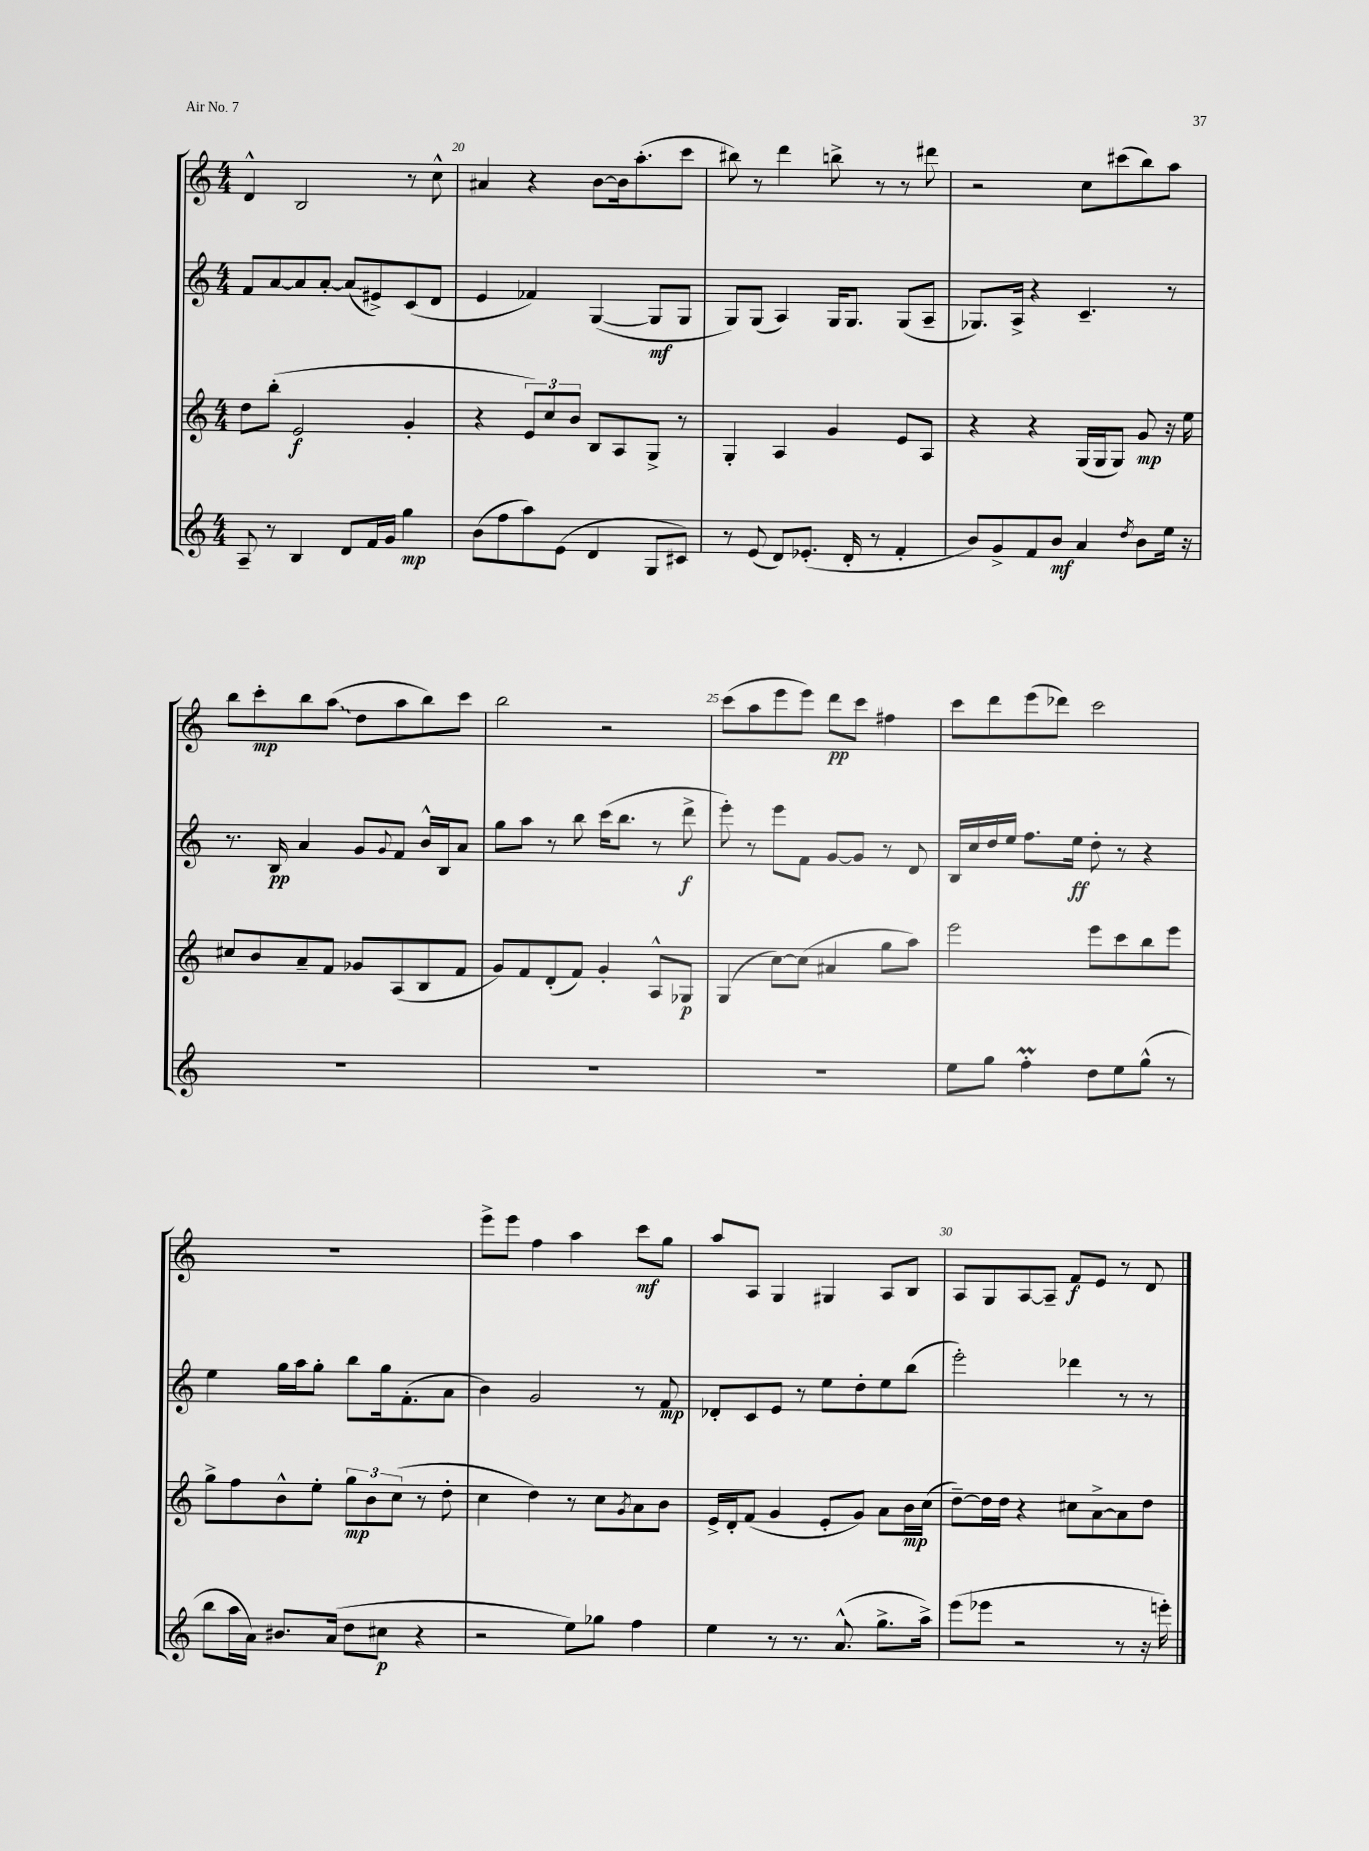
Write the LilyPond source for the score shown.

<<
\new StaffGroup <<
\new Staff = "s0" {
    \clef treble \key c \major \numericTimeSignature \time 4/4
    d'4-^ b2 r8 c''8-^ |
    ais'4 r4 b'8~ b'16 a''8.-.( c'''8 |
    bis''8) r8 d'''4 b''8-> r8 r8 dis'''8 |
    r2 c''8 cis'''8( b''8) a''8 |
    b''8 c'''8-.\mp b''8 \once \override Glissando.style = #'zigzag a''8\glissando( d''8 a''8 b''8) c'''8 |
    b''2 r2 |
    c'''8( a''8 e'''8 e'''8) d'''8\pp c'''8 fis''4 |
    c'''8 d'''8 e'''8( des'''8) c'''2 |
    R1 |
    e'''8-> e'''8 f''4 a''4 c'''8\mf g''8 |
    a''8 a8 g4 gis4 a8 b8 |
    a8 g8 a8~ a8-- f'8\f e'8 r8 d'8 \bar "|." |
}
\new Staff = "s1" {
    \clef treble \key c \major \numericTimeSignature \time 4/4
    f'8 a'8~ a'8 a'8~-. a'8\glissando( eis'8->) c'8( d'8 |
    e'4 fes'4) g4~( g8\mf g8 |
    g8) g8( a4) g16 g8. g8( a8-- |
    ges8.) a16-> r4 c'4.-- r8 |
    r8. b16\pp a'4 g'8 \appoggiatura { g'8 } f'8 b'16-^ b16 a'8 |
    g''8 a''8 r8 b''8 c'''16( b''8. r8 d'''8->\f |
    e'''8-.) r8 e'''8 f'8 g'8~ g'8 r8 d'8 |
    b16 c''16 d''16 e''16 f''8. e''16\ff d''8-. r8 r4 |
    e''4 g''16 a''16 g''8-. b''8 g''16 f'8.-.( a'8 |
    b'4) g'2 r8 f'8\mp |
    des'8-. c'8 e'8 r8 e''8 d''8-. e''8 b''8( |
    e'''2-.) des'''4 r8 r8 \bar "|." |
}
\new Staff = "s2" {
    \clef treble \key c \major \numericTimeSignature \time 4/4
    d''8 b''8-.( e'2\f g'4-. |
    r4 \tuplet 3/2 { e'8) c''8 b'8 } b8 a8 g8-> r8 |
    g4-. a4 g'4 e'8 a8 |
    r4 r4 g16( g16 g8) g'8\mp r16 e''16 |
    cis''8 b'8 a'8-- f'8 ges'8 a8( b8 f'8 |
    g'8) f'8 d'8-.( f'8) g'4-. a8-^ ges8\p |
    g4( c''8~) c''8( ais'4 g''8 a''8) |
    e'''2 e'''8 c'''8 b''8 e'''8 |
    g''8-> f''8 b'8-^ e''8-. \tuplet 3/2 { g''8\mp b'8 c''8( } r8 d''8-. |
    c''4 d''4) r8 c''8 \acciaccatura { g'8 } a'8 b'8 |
    e'16-> d'16-. f'8( g'4 e'8-. g'8) a'8 b'16\mp c''16( |
    d''8~--) d''16 d''16 r4 cis''8 a'8~-> a'8 d''8 \bar "|." |
}
\new Staff = "s3" {
    \clef treble \key c \major \numericTimeSignature \time 4/4
    a8-- r8 b4 d'8 f'16 g'16 g''4\mp |
    b'8( f''8 a''8) e'8( d'4 g8 cis'8) |
    r8 e'8( d'8) ees'8.-.( d'16-. r8 f'4-. |
    b'8) g'8-> f'8 b'8\mf a'4 \acciaccatura { d''8 } b'8 e''16 r16 |
    R1 |
    R1 |
    R1 |
    e''8 g''8 f''4-.\prall d''8 e''8 g''8-^( r8 |
    b''8 a''16 a'16) bis'8. a'16( d''8 cis''8\p r4 |
    r2 e''8) ges''8 f''4 |
    e''4 r8 r8. a'8.-^( g''8.-> a''16->) |
    e'''8( ees'''8 r2 r8 r16 e'''16-.) \bar "|." |
}
>>
>>
\layout { \context { \Score currentBarNumber = #19 \override BarNumber.break-visibility = ##(#f #t #t) barNumberVisibility = #(every-nth-bar-number-visible 5) } }
